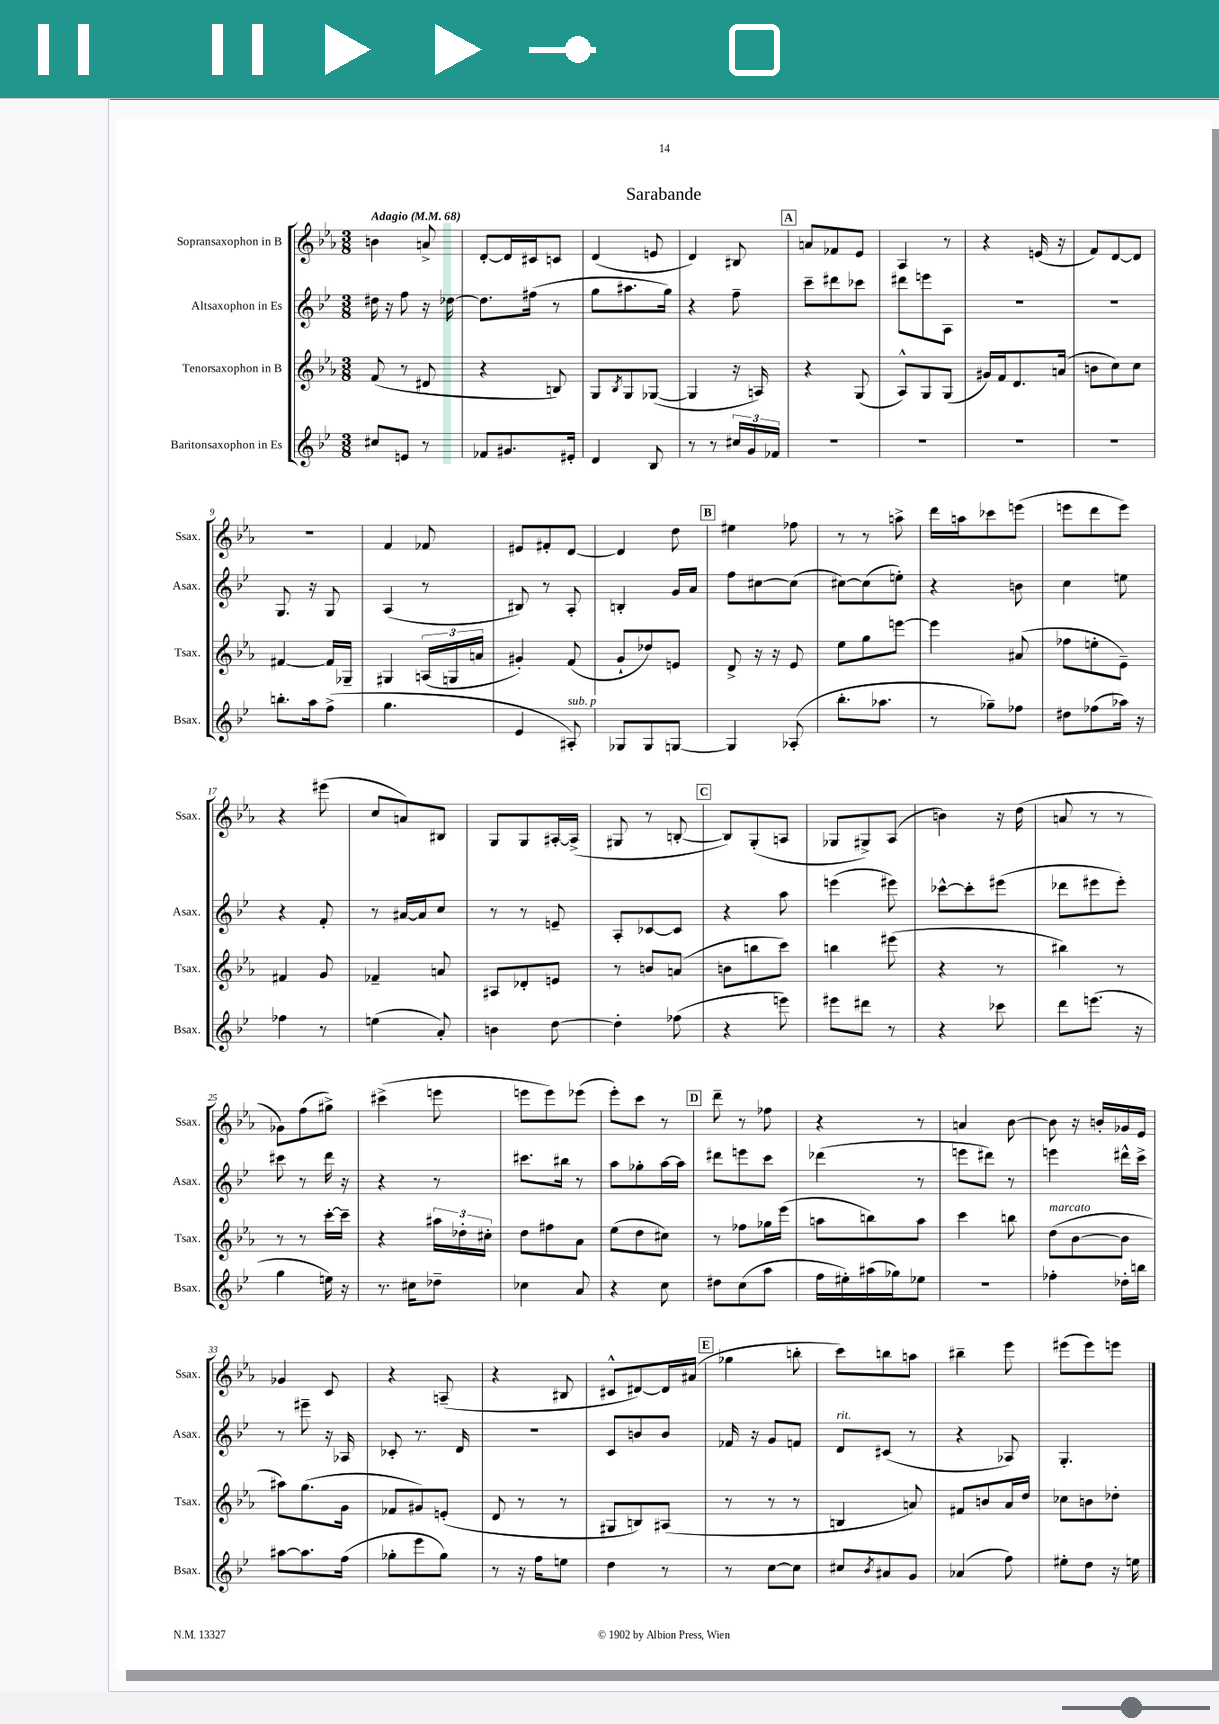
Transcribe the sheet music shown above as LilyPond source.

\header { title = "Sarabande" }
<<
\new StaffGroup <<
\new Staff = "s0" \with { instrumentName = "Sopransaxophon in B" shortInstrumentName = "Ssax." } {
    \clef treble \key ees \major \numericTimeSignature \time 3/8 \tempo "Adagio" 4 = 68
    b'4 a'8-> |
    d'8~-. d'16 cis'16 c'8 |
    d'4( e'8 |
    d'4) bis8 |
    \mark \markup { \box "A" } a'8 fes'8 ees'8 |
    aes4 r8 |
    r4 e'16( r16 |
    f'8) d'8~ d'8 |
    R4. |
    f'4 fes'8 |
    eis'8 fis'8-. d'8~ |
    d'4 d''8 |
    \mark \markup { \box "B" } eis''4 fes''8 |
    r8 r8 a''8-> |
    d'''16 a''16 ces'''8 e'''8( |
    e'''8 d'''8 e'''8) |
    r4 eis'''8( |
    c''8 a'8) bis8 |
    g8 g8 ais16~-. ais16->( |
    gis8 r8 b8~-. |
    \mark \markup { \box "C" } b8) g8-.( a8 |
    ges8 gis8->) aes8( |
    b'4) r16 d''16( |
    a'8 r8 r8 |
    ges'8) f''8( gis''8->) |
    cis'''4->( e'''8 |
    e'''8 e'''8) ees'''8( |
    ees'''8-.) c'''8 r8 |
    \mark \markup { \box "D" } d'''8-- r8 fes''8 |
    r4 r8 |
    a'4 bes'8~ |
    bes'8 r16 b'16-. ges'16 ees'16 |
    ges'4 c'8 |
    r4 a8--( |
    r4 bis8 |
    cis'8-^ dis'8~) dis'16 ais'16( |
    \mark \markup { \box "E" } ges''4 b''8-. |
    c'''8) b''8 a''8 |
    bis''4-- ees'''8 |
    eis'''8( eis'''8) e'''8 \bar "|." |
}
\new Staff = "s1" \with { instrumentName = "Altsaxophon in Es" shortInstrumentName = "Asax." } {
    \clef treble \key bes \major \numericTimeSignature \time 3/8
    dis''16 r16 f''8 r16 des''16~ |
    des''8. fis''16( r8 |
    g''8 ais''8. g''16) |
    r4 f''8-- |
    \mark \markup { \box "A" } c'''8-- dis'''8 ces'''8 |
    dis'''8 e'''8 a8 |
    R4. |
    R4. |
    g8. r16 g8 |
    a4( r8 |
    bis8) r8 a8-. |
    b4-. g'16 a'16 |
    \mark \markup { \box "B" } f''8 cis''8~ cis''8( |
    cis''8~) cis''8( e''8-.) |
    r4 b'8 |
    c''4 e''8 |
    r4 f'8-. |
    r8 ais'16~ ais'16 c''8 |
    r8 r8 e'8-- |
    a8-. ces'8~ ces'8 |
    \mark \markup { \box "C" } r4 a''8 |
    e'''4( eis'''8) |
    ces'''8~-^ ces'''8-. eis'''8( |
    des'''8 eis'''8 eis'''8-.) |
    cis'''8 r8 d'''16 r16 |
    r4 r8 |
    cis'''8. bis''16 r8 |
    a''8 ges''8-. a''16~ a''16 |
    \mark \markup { \box "D" } dis'''8 e'''8 c'''8 |
    des'''4( r8 |
    e'''8 dis'''8) r8 |
    e'''4 dis'''16-^ c'''16-> |
    r8 eis'''8-- r16 aes16 |
    ces'8-. r8. d'16 |
    r4. |
    c'8 b'8 b'8 |
    \mark \markup { \box "E" } fes'16 r16 g'8 f'8 |
    d'8^\markup { \italic "rit." } cis'8( r8 |
    r4 aes8) |
    g4.-. \bar "|." |
}
\new Staff = "s2" \with { instrumentName = "Tenorsaxophon in B" shortInstrumentName = "Tsax." } {
    \clef treble \key ees \major \numericTimeSignature \time 3/8
    f'8( r8 dis'8 |
    r4 b8) |
    g8 \acciaccatura { bes8 } g8 ges8~( |
    ges4 r16 a16) |
    \mark \markup { \box "A" } r4 g8( |
    aes8-^) g8 g8( |
    gis'16) f'16 d'8. a'16( |
    b'8 c''8) c''8 |
    fis'4~ fis'16 ges16-- |
    gis4 \tuplet 3/2 { a16( g16 a'16 } |
    gis'4-.) f'8( |
    g'8-! des''8) e'8 |
    \mark \markup { \box "B" } d'8-> r16 r16 ees'8 |
    ees''8 g''8 e'''8~ |
    e'''4 ais'8( |
    fes''8 e''8-. ees'8--) |
    fis'4 g'8 |
    fes'4-- a'8 |
    ais8 des'8-. e'8 |
    r8 b'8 a'8( |
    \mark \markup { \box "C" } b'8 b''8 c'''8) |
    b''4 eis'''8( |
    r4 r8 |
    bis''4) r8 |
    r8 r8 c'''16~-. c'''16-- |
    r4 \tuplet 3/2 { ais''16 des''16-. cis''16-. } |
    d''8 fis''8 aes'8 |
    ees''8( d''8 cis''8) |
    \mark \markup { \box "D" } r8 fes''8 ges''16 ees'''16( |
    a''8 b''8) a''8 |
    c'''4 b''8 |
    d''8^\markup { \italic "marcato" }( bes'8~ bes'8 |
    ais''8) g''8.( g'16 |
    fes'8 gis'8) e'8-.( |
    d'8 r8 r8 |
    gis8 b8) ais8( |
    \mark \markup { \box "E" } r8 r8 r8 |
    b4 a'8) |
    fis'8 b'8 aes'16 d''16 |
    ces''8 b'8 des''8-. \bar "|." |
}
\new Staff = "s3" \with { instrumentName = "Baritonsaxophon in Es" shortInstrumentName = "Bsax." } {
    \clef treble \key bes \major \numericTimeSignature \time 3/8
    cis''8 e'8 r8 |
    fes'8 gis'8. eis'16-. |
    d'4 bes8 |
    r8 r8 \tuplet 3/2 { cis''16 g'16 fes'16 } |
    \mark \markup { \box "A" } R4. |
    R4. |
    R4. |
    R4. |
    b''8.-. a''16 f''8->( |
    g''4. |
    ees'4 ais8-.^\markup { \italic "sub. p" }) |
    ges8 ges8 g8~ |
    \mark \markup { \box "B" } g4 aes8-.( |
    bes''8.-. aes''8. |
    r8 ges''8--) fes''8 |
    dis''8 fes''8( aes''16) r16 |
    fes''4 r8 |
    e''4( a'8-.) |
    b'4 d''8~ |
    d''4-. fes''8( |
    \mark \markup { \box "C" } r4 e'''8) |
    eis'''8 dis'''8 r8 |
    r4 ces'''8 |
    d'''8 e'''8.( r16 |
    g''4 e''16) r16 |
    r8. cis''16 des''8-- |
    ces''4 a'8 |
    r4 c''8 |
    \mark \markup { \box "D" } dis''8 c''8( a''8 |
    f''16 eis''16-.) ais''16( ges''16) ees''8 |
    r4. |
    fes''4-. des''16-. b''16 |
    ais''8~ ais''8. f''16( |
    ges''8-. ees'''8 ges''8) |
    r8 r16 f''16 e''8 |
    d''4 r8 |
    \mark \markup { \box "E" } r8 c''8~ c''8 |
    cis''8 \acciaccatura { bes'8 } ais'8 g'8 |
    aes'4( f''8) |
    eis''8-. d''8 r16 e''16 \bar "|." |
}
>>
>>
